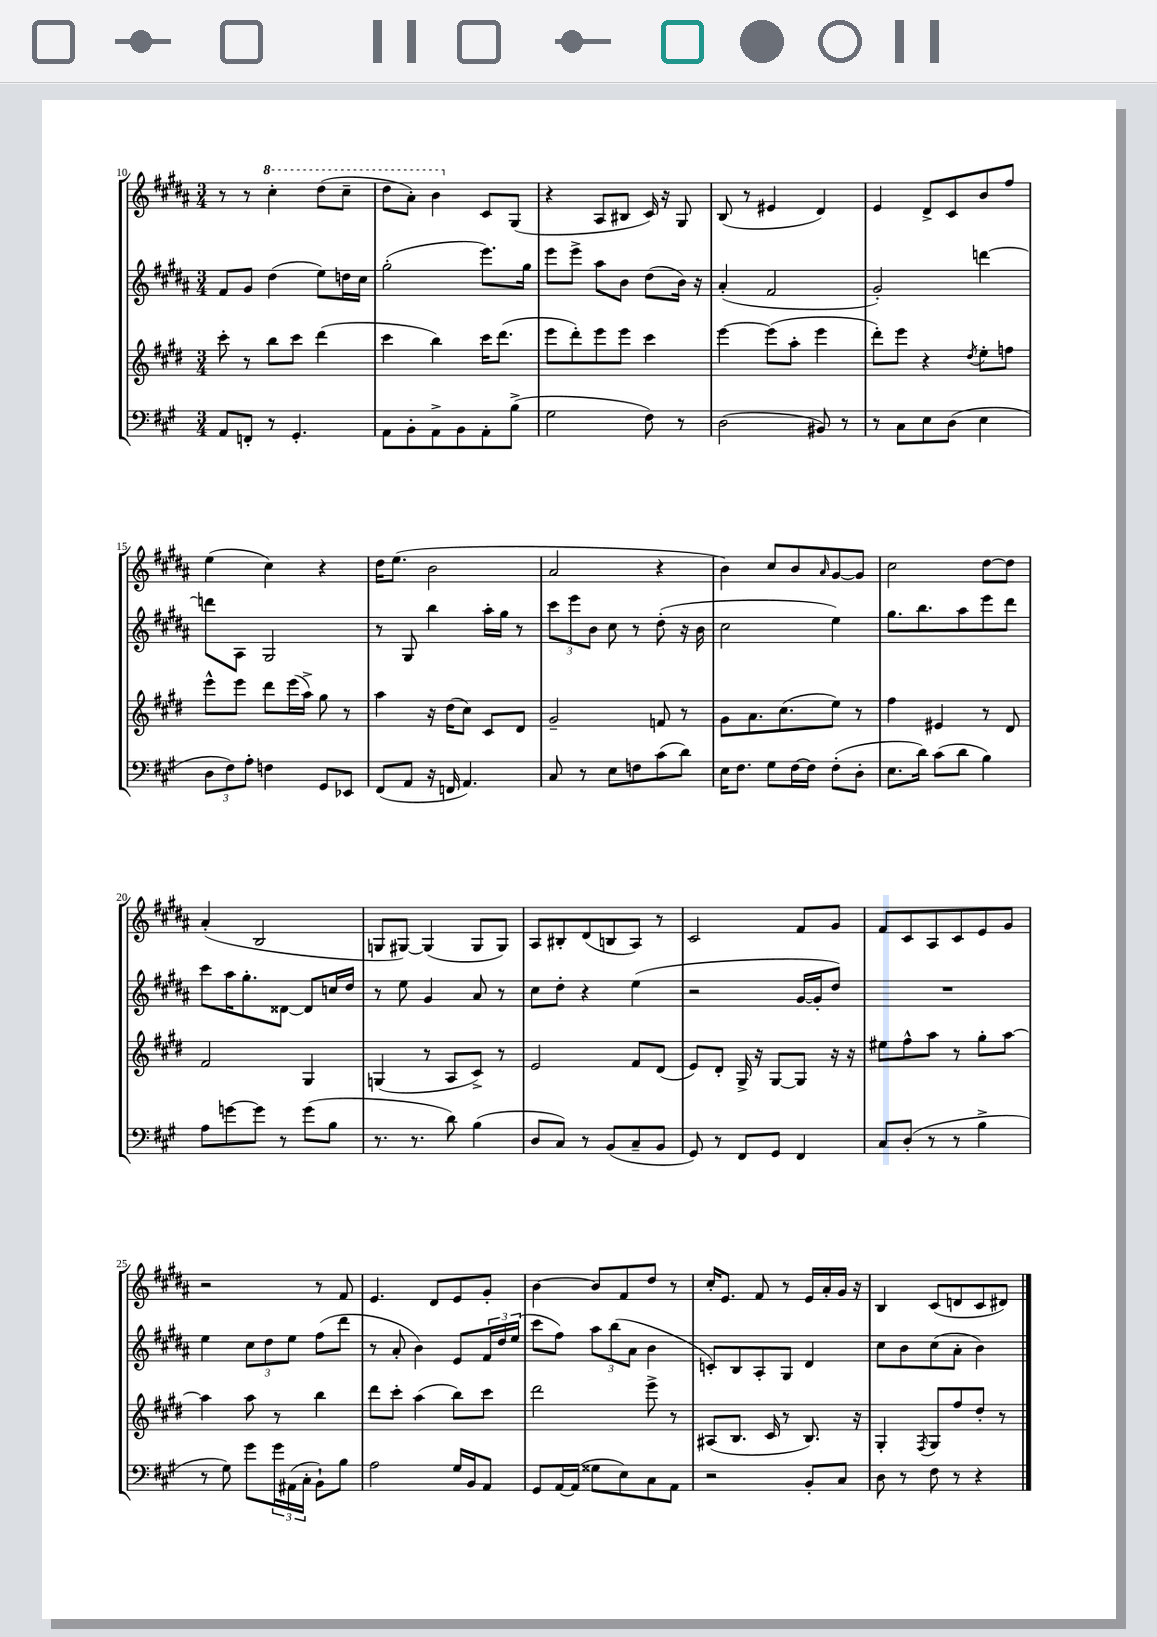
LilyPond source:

<<
\new StaffGroup <<
\new Staff = "s0" {
    \clef treble \key b \major \numericTimeSignature \time 3/4
    r8 r8 \ottava #1 cis'''4-. dis'''8( cis'''8-- |
    dis'''8 ais''8-.) b''4 \ottava #0 cis'8 gis8( |
    r4 ais8 bis8 cis'16) r16 gis8 |
    b8( r8 eis'4 dis'4) |
    e'4 dis'8-> cis'8 b'8 fis''8 |
    e''4( cis''4) r4 |
    dis''16 e''8.( b'2 |
    ais'2 r4 |
    b'4) cis''8 b'8 \grace { ais'16 } gis'8~ gis'8 |
    cis''2 dis''8~ dis''8 |
    ais'4-.( b2 |
    g8 gis8~) gis4( gis8 gis8) |
    ais8 bis8-. dis'8( b8 ais8) r8 |
    cis'2 fis'8 gis'8 |
    fis'8 cis'8 ais8 cis'8 e'8 gis'8 |
    r2 r8 fis'8 |
    e'4. dis'8 e'8 gis'8-. |
    b'4~ b'8 fis'8 dis''8 r8 |
    cis''16-. e'8. fis'8 r8 e'16 ais'16-. gis'16 r16 |
    b4 cis'8( d'8 cis'8 dis'8) \bar "|." |
}
\new Staff = "s1" {
    \clef treble \key b \major \numericTimeSignature \time 3/4
    fis'8 gis'8 dis''4( e''8) d''16 cis''16 |
    gis''2-.( e'''8.) gis''16 |
    e'''8 e'''8-> ais''8 b'8 dis''8( b'16) r16 |
    ais'4-.( fis'2 |
    gis'2-.) d'''4~ |
    d'''8 ais8 gis2 |
    r8 gis8 b''4 ais''16-. gis''16 r8 |
    \tuplet 3/2 { cis'''8 e'''8 b'8 } cis''8 r8 dis''8-.( r16 b'16 |
    cis''2 e''4) |
    gis''8. b''8. ais''8 e'''8 dis'''8 |
    cis'''8 ais''16 gis''8.-. disis'8~ disis'8 c''16 dis''16 |
    r8 e''8 gis'4 ais'8 r8 |
    cis''8 dis''8-. r4 e''4( |
    r2 gis'16~ gis'16-. dis''8) |
    R2. |
    e''4 \tuplet 3/2 { cis''8 dis''8 e''8 } fis''8( dis'''8 |
    r8 ais'8-. b'4) e'8 \tuplet 3/2 { fis'16 dis''16 e''16( } |
    cis'''8 fis''8) \tuplet 3/2 { ais''8 b''8( ais'8 } b'4 |
    c'8-.) b8 ais8-. gis8 dis'4 |
    cis''8 b'8 cis''8( ais'8-. b'4) \bar "|." |
}
\new Staff = "s2" {
    \clef treble \key e \major \numericTimeSignature \time 3/4
    cis'''8-. r8 b''8 cis'''8 dis'''4( |
    cis'''4 b''4) cis'''16 dis'''8.( |
    e'''8 dis'''8-.) e'''8 e'''8 cis'''4 |
    e'''4~ e'''8( a''8-. e'''4 |
    dis'''8-.) e'''8 r4 \acciaccatura { dis''8 } e''8-. f''8 |
    e'''8-^ e'''8 dis'''8 e'''16( a''16->) gis''8 r8 |
    a''4 r16 dis''16( cis''8) cis'8 dis'8 |
    gis'2-- f'8 r8 |
    gis'8 a'8. cis''8.( e''8) r8 |
    fis''4 eis'4 r8 dis'8 |
    fis'2 gis4 |
    g4( r8 a8 cis'8->) r8 |
    e'2 fis'8 dis'8( |
    e'8) dis'8-. gis16-> r16 gis8~ gis8 r16 r16 |
    eis''8 fis''8-^ a''8 r8 gis''8-. a''8~ |
    a''4 a''8 r8 b''4 |
    dis'''8 cis'''8-. a''4( b''8) cis'''8 |
    dis'''2 e'''8-> r8 |
    ais8( b8. cis'16 r8 b8.) r16 |
    gis4-. \acciaccatura { fis8 } gis8 fis''8 dis''8-. r8 \bar "|." |
}
\new Staff = "s3" {
    \clef bass \key a \major \numericTimeSignature \time 3/4
    a,8 f,8-. r8 gis,4.-. |
    a,8 b,8-. a,8-> b,8 a,8-. b8->( |
    gis2 fis8) r8 |
    d2( bis,8) r8 |
    r8 cis8 e8 d8( e4 |
    \tuplet 3/2 { d8 fis8) a8-. } f4 gis,8 ees,8 |
    fis,8( a,8 r16 f,16 a,4.) |
    cis8 r8 e8 f8 cis'8( d'8) |
    e16 fis8. gis8 fis16~ fis16 fis8-.( d8-. |
    e8. d'16) cis'8( d'8 b4) |
    a8 g'8~ g'8 r8 g'8( b8 |
    r8. r8. d'8) b4( |
    d8 cis8) r8 b,8( cis8-- b,8 |
    gis,8) r8 fis,8 gis,8 fis,4 |
    cis8 d8-.( r8 r8 b4-> |
    r8 gis8) gis'8 \tuplet 3/2 { gis'16 ais,16( cis16-. } b,8-!) b8 |
    a2 gis16 b,16 a,8 |
    gis,8 a,16~ a,16( gisis8 e8) cis8 a,8 |
    r2 b,8-. cis8 |
    d8 r8 fis8 r8 r4 \bar "|." |
}
>>
>>
\layout { \context { \Score currentBarNumber = #10 } }
